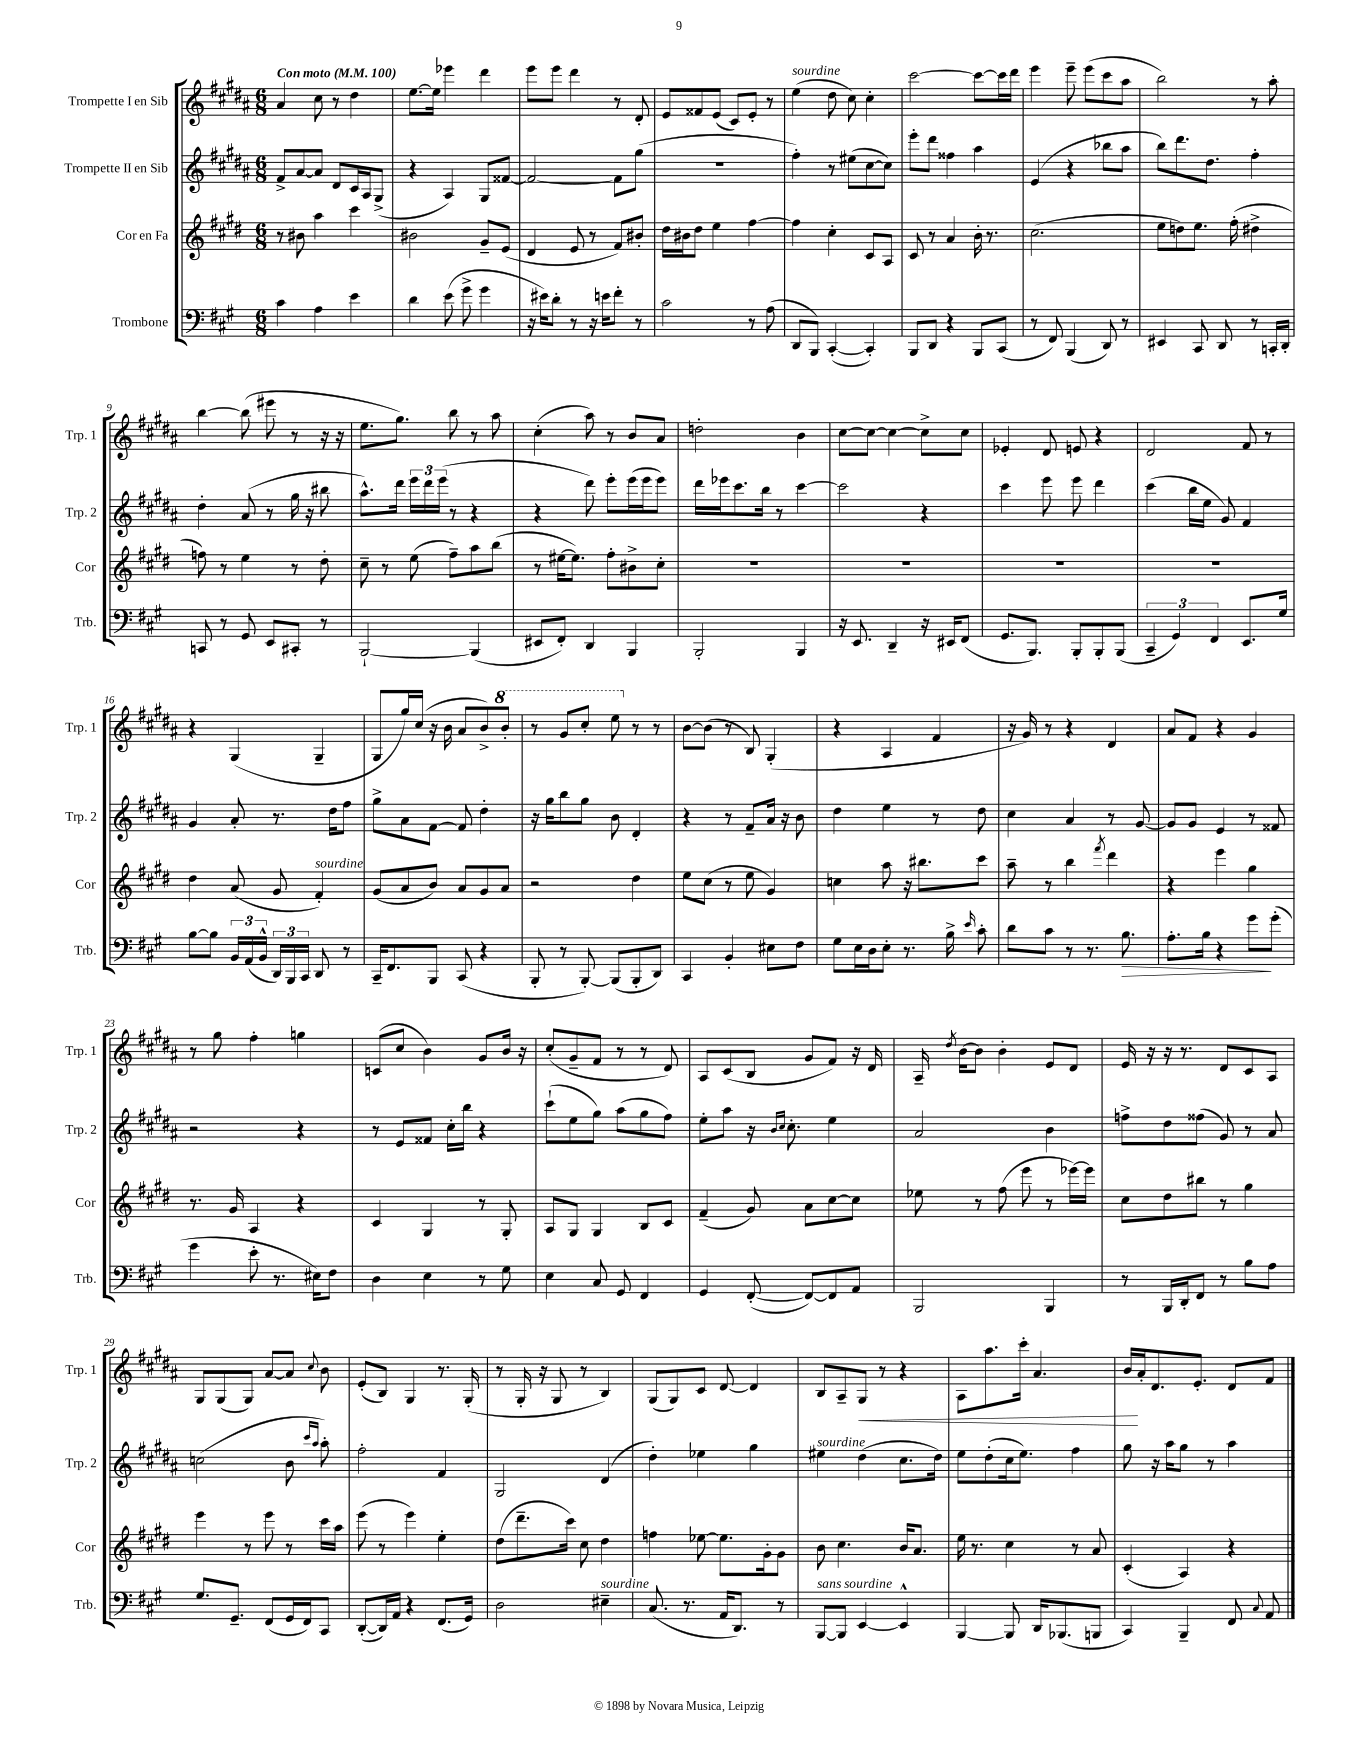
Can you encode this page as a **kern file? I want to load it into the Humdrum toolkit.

**kern	**kern	**kern	**kern
*staff4	*staff3	*staff2	*staff1
*clefF4	*clefG2	*clefG2	*clefG2
*k[f#c#g#]	*k[f#c#g#d#]	*k[f#c#g#d#a#]	*k[f#c#g#d#a#]
*M6/8	*M6/8	*M6/8	*M6/8
*MM100	*MM100	*MM100	*MM100
4c#	8r	8f#^	4a#
.	8b#	[8a#	.
4A	4aa	8a#]	8cc#
.	.	8d#	8r
4e	4ccc#	16c#	4dd#
.	.	16A#	.
.	.	(8G#^	.
=	=	=	=
4d	2b#	4r	[8.ee
.	.	.	16ee]
(8e	.	4A#)	4eee-
8g#^	.	.	.
4g#	8g#~	8G#	4ddd#
.	(8e	[8f##	.
=	=	=	=
16r	4d#	2f##_	8eee
16e#)	.	.	.
8d'	.	.	8eee
8r	8e	.	4ddd#
16r	8r	.	.
16e	.	.	.
8f#'	8f#)	8f##]	8r
8r	8b#'	(8gg#	8d#'
=	=	=	=
2c#	16dd#	2.r	8e
.	16b#	.	.
.	8dd#	.	8f##
.	4ee	.	(8e
.	.	.	8c#)
8r	[4ff#	.	8e'
(8A	.	.	8r
=	=	=	=
8DD	4ff#]	4ff#')	(4ee
8BBB)	.	.	.
([4CC#'	4cc#'	8r	8dd#
.	.	(8ee#	8cc#)
4CC#'])	8c#	[8cc#	4cc#'
.	8A	8cc#])	.
=	=	=	=
8BBB	8c#	8eee'	[2ccc#
8DD	8r	8ddd#	.
4r	4a	4ff##	.
8BBB	16b'	4aa#	8ccc#_
.	8.r	.	.
(8CC#	.	.	16ccc#]
.	.	.	16ddd#
=	=	=	=
8r	(2.cc#	(4e	4eee
8FF#)	.	.	.
(4BBB	.	4r	8eee~
.	.	.	(8eee
8DD)	.	8bb-	8ccc#
8r	.	8aa#	8aa#
=	=	=	=
4EE#	8ee	8bb)	2bb)
.	8dd)	8.ddd#	.
8CC#	8.ee	.	.
.	.	8.dd#	.
8DD	.	.	.
.	(16ff#'	.	.
8r	4dd#^	4ff#'	8r
16CC'	.	.	8aa#'
16DD'	.	.	.
=	=	=	=
8CC	8ff)	4dd#'	[4bb
8r	8r	.	.
8GG#	4ee	(8a#	(8bb]
8EE	.	8r	8eee#
8CC#'	8r	16gg#	8r
.	.	16r	.
8r	8dd#'	8bb#	16r
.	.	.	16r
=	=	=	=
[2BBB`	8cc#~	8.aa#^^)	8.ee
.	8r	.	.
.	.	16ddd#	8.gg#)
.	(8ee	24eee	.
.	.	24ddd#	.
.	.	(24eee	.
.	8ff#~)	8r	8bb
(4BBB]	8aa	4r	8r
.	(8bb	.	8aa#
=	=	=	=
8EE#	8r	4r	(4cc#'
8FF#')	[16ee#	.	.
.	8.ee#])	.	.
4DD	.	8ddd#)	8aa#)
.	8ff#'	8eee'	8r
4BBB	8b#^	(16eee	8b
.	.	16eee	.
.	8cc#'	8eee)	8a#
=	=	=	=
2BBB'	2.r	16ddd#	2dd'
.	.	16eee-	.
.	.	8.ccc#	.
.	.	16bb	.
.	.	8r	.
4BBB	.	[4ccc#	4b
=	=	=	=
16r	2.r	2ccc#]	[8cc#
8.EE	.	.	.
.	.	.	8cc#_
4DD~	.	.	4cc#_
16r	.	4r	8cc#^]
16EE#	.	.	.
(8FF#	.	.	8cc#
=	=	=	=
8.GG#	2.r	4ccc#	4e-'
8.BBB)	.	.	.
.	.	8eee	8d#
8BBB'	.	8eee	8e
8BBB'	.	4ddd#	4r
(8BBB	.	.	.
=	=	=	=
6CC#~	2.r	(4ccc#	2d#
6GG#)	.	.	.
.	.	16bb	.
.	.	16ee	.
6FF#	.	.	.
.	.	8g#)	.
8.EE	.	4f#	8f#
.	.	.	8r
16G#	.	.	.
=	=	=	=
[8B	4dd#	4g#	4r
8B]	.	.	.
24BB	(8a	8a#'	(4G#
(24AA	.	.	.
24BB^^	.	.	.
24DD)	8g#	8.r	.
24BBB	.	.	.
24CC#	.	.	.
8DD	4f#')	.	4G#~
.	.	16dd#	.
8r	.	8ff#	.
=	=	=	=
16CC#~	(8g#	8gg#^	8G#
8.FF#	.	.	.
.	8a	8a#	16gg#)
.	.	.	(16cc#
8BBB	8b)	[8f#	16r
.	.	.	16b
(8CC#	8a	8f#]	8a#
4r	8g#	4dd#'	8b^)
.	8a	.	8bb'
=	=	=	=
8BBB'	2r	16r	8r
.	.	16gg#	.
8r	.	8bb	8gg#
[8BBB')	.	8gg#	8ccc#'
(8BBB]	.	8b	8eee
8BBB'	4dd#	4d#'	8r
8DD)	.	.	8r
=	=	=	=
4CC#	8ee	4r	[8b
.	(8cc#	.	(8b]
4BB'	8r	8r	8r
.	8ee	8f#~	8B)
8E#	4g#)	16a#	(4G#'
.	.	16r	.
8F#	.	8b	.
=	=	=	=
8G#	4cc	4dd#	4r
16E	.	.	.
16D	.	.	.
8E'	8aa	4ee	4A#
8.r	16r	.	.
.	8.bb#	.	.
.	.	8r	4f#
16B^	.	.	.
16qqe	.	.	.
8c#'	8ccc#	8dd#	.
=	=	=	=
8d	8aa~	4cc#	16r
.	.	.	16g#)
8c#	8r	.	8r
8r	4bb	4a#	4r
8.r	.	.	.
.	8qfff#	.	.
.	4ddd#	8r	4d#
8.B	.	.	.
.	.	[8g#	.
=	=	=	=
8.A'	4r	8g#]	8a#
.	.	8g#	8f#
16B	.	.	.
4r	4eee	4e	4r
8g#	4gg#	8r	4g#
(8g#'	.	8f##	.
=	=	=	=
4g#	8.r	2r	8r
.	.	.	8gg#
.	16g#	.	.
8e'	4A	.	4ff#'
8.r	.	.	.
.	4r	4r	4gg
16E#)	.	.	.
8F#	.	.	.
=	=	=	=
4D	4c#	8r	(8c
.	.	8e	8cc#
4E	4G#	8f##	4b)
.	.	16cc#'	.
.	.	16bb	.
8r	8r	4r	8g#
8G#	8G#'	.	16b
.	.	.	16r
=	=	=	=
4E	8A	(8ccc#`	(8cc#'
.	8G#	8ee	8g#~
8C#	4G#	8gg#)	8f#
8GG#	.	(8aa#	8r
4FF#	8B	8gg#	8r
.	8c#	8ff#)	8d#)
=	=	=	=
4GG#	(4f#~	8ee'	8A#
.	.	8aa#	(8c#
([8FF#'	8g#)	16r	8B
.	.	16qqb	.
.	.	16qqcc#	.
.	.	8.cc#'	.
8FF#_)	8a	.	8g#
8FF#]	[8cc#	4ee	8f#)
8AA	8cc#]	.	16r
.	.	.	16d#
=	=	=	=
2BBB	8ee-	2a#	16A#~
.	.	.	8qdd#
.	.	.	[16b
.	8r	.	8b]
.	(8ff#	.	4b'
.	8eee	.	.
4BBB	8r	4b	8e
.	[16eee-)	.	8d#
.	16eee-]	.	.
=	=	=	=
8r	8cc#	8ff^	16e
.	.	.	16r
16BBB	8dd#	8dd#	16r
16DD'	.	.	8.r
8FF#	8bb#	(8ff##	.
8r	8r	8g#)	8d#
8B	4gg#	8r	8c#
8A	.	8a#	8A#
=	=	=	=
8.G#	4eee	(2cc	8G#
.	.	.	(8G#
8.GG#~	.	.	.
.	8r	.	8G#)
(8FF#	8eee	.	[8a#
16GG#	8r	8b	8a#]
16FF#)	.	.	.
.	.	16qqccc#	.
.	.	16qqaa#	8qqcc#
8CC#	16ccc#	8aa#')	8b
.	16aa	.	.
=	=	=	=
([8DD'	(8eee	2ff#'	(8e'
16DD])	8r	.	8B)
16AA	.	.	.
4r	4eee)	.	4G#
(8.FF#	4ee'	4f#	8.r
16GG#)	.	.	(16G#'
=	=	=	=
2D	(8dd#	2G#	8r
.	8.ddd#~	.	16G#'
.	.	.	16r
.	.	.	8G#
.	16ccc#)	.	.
.	8cc#	.	8r
4E#~	4dd#	(4d#	4B)
=	=	=	=
(8.C#	4ff	4dd#')	(8G#
.	.	.	8G#)
8.r	.	.	.
.	[8ee-	4ee-	8c#
16AA	8.ee-]	.	[8d#
8.DD)	.	.	.
.	.	4gg#	4d#]
.	16g#'	.	.
8r	8g#	.	.
=	=	=	=
[8BBB	8b	4ee#	8B
8BBB]	4.cc#	.	8A#~
[4EE	.	(4dd#	8G#
.	.	.	8r
4EE^^]	16b	8.cc#	4r
.	8.a	.	.
.	.	16dd#)	.
=	=	=	=
[4BBB	16ee	8ee	8A#
.	8.r	.	.
.	.	(8dd#'	8.aa#
8BBB]	4cc#	16cc#	.
.	.	8.ee)	16ccc#'
16DD	.	.	4.a#
(8.BBB-	.	.	.
.	8r	4ff#	.
8BBB	8a	.	.
=	=	=	=
4CC#)	(4c#'	8gg#	16b
.	.	.	16a#'
.	.	16r	8.d#
.	.	16aa#	.
4BBB~	4A)	8gg#	.
.	.	.	8.e'
.	.	8r	.
8FF#	4r	4aa#	8d#
8qqC#	.	.	.
8AA	.	.	8f#
==	==	==	==
*-	*-	*-	*-
